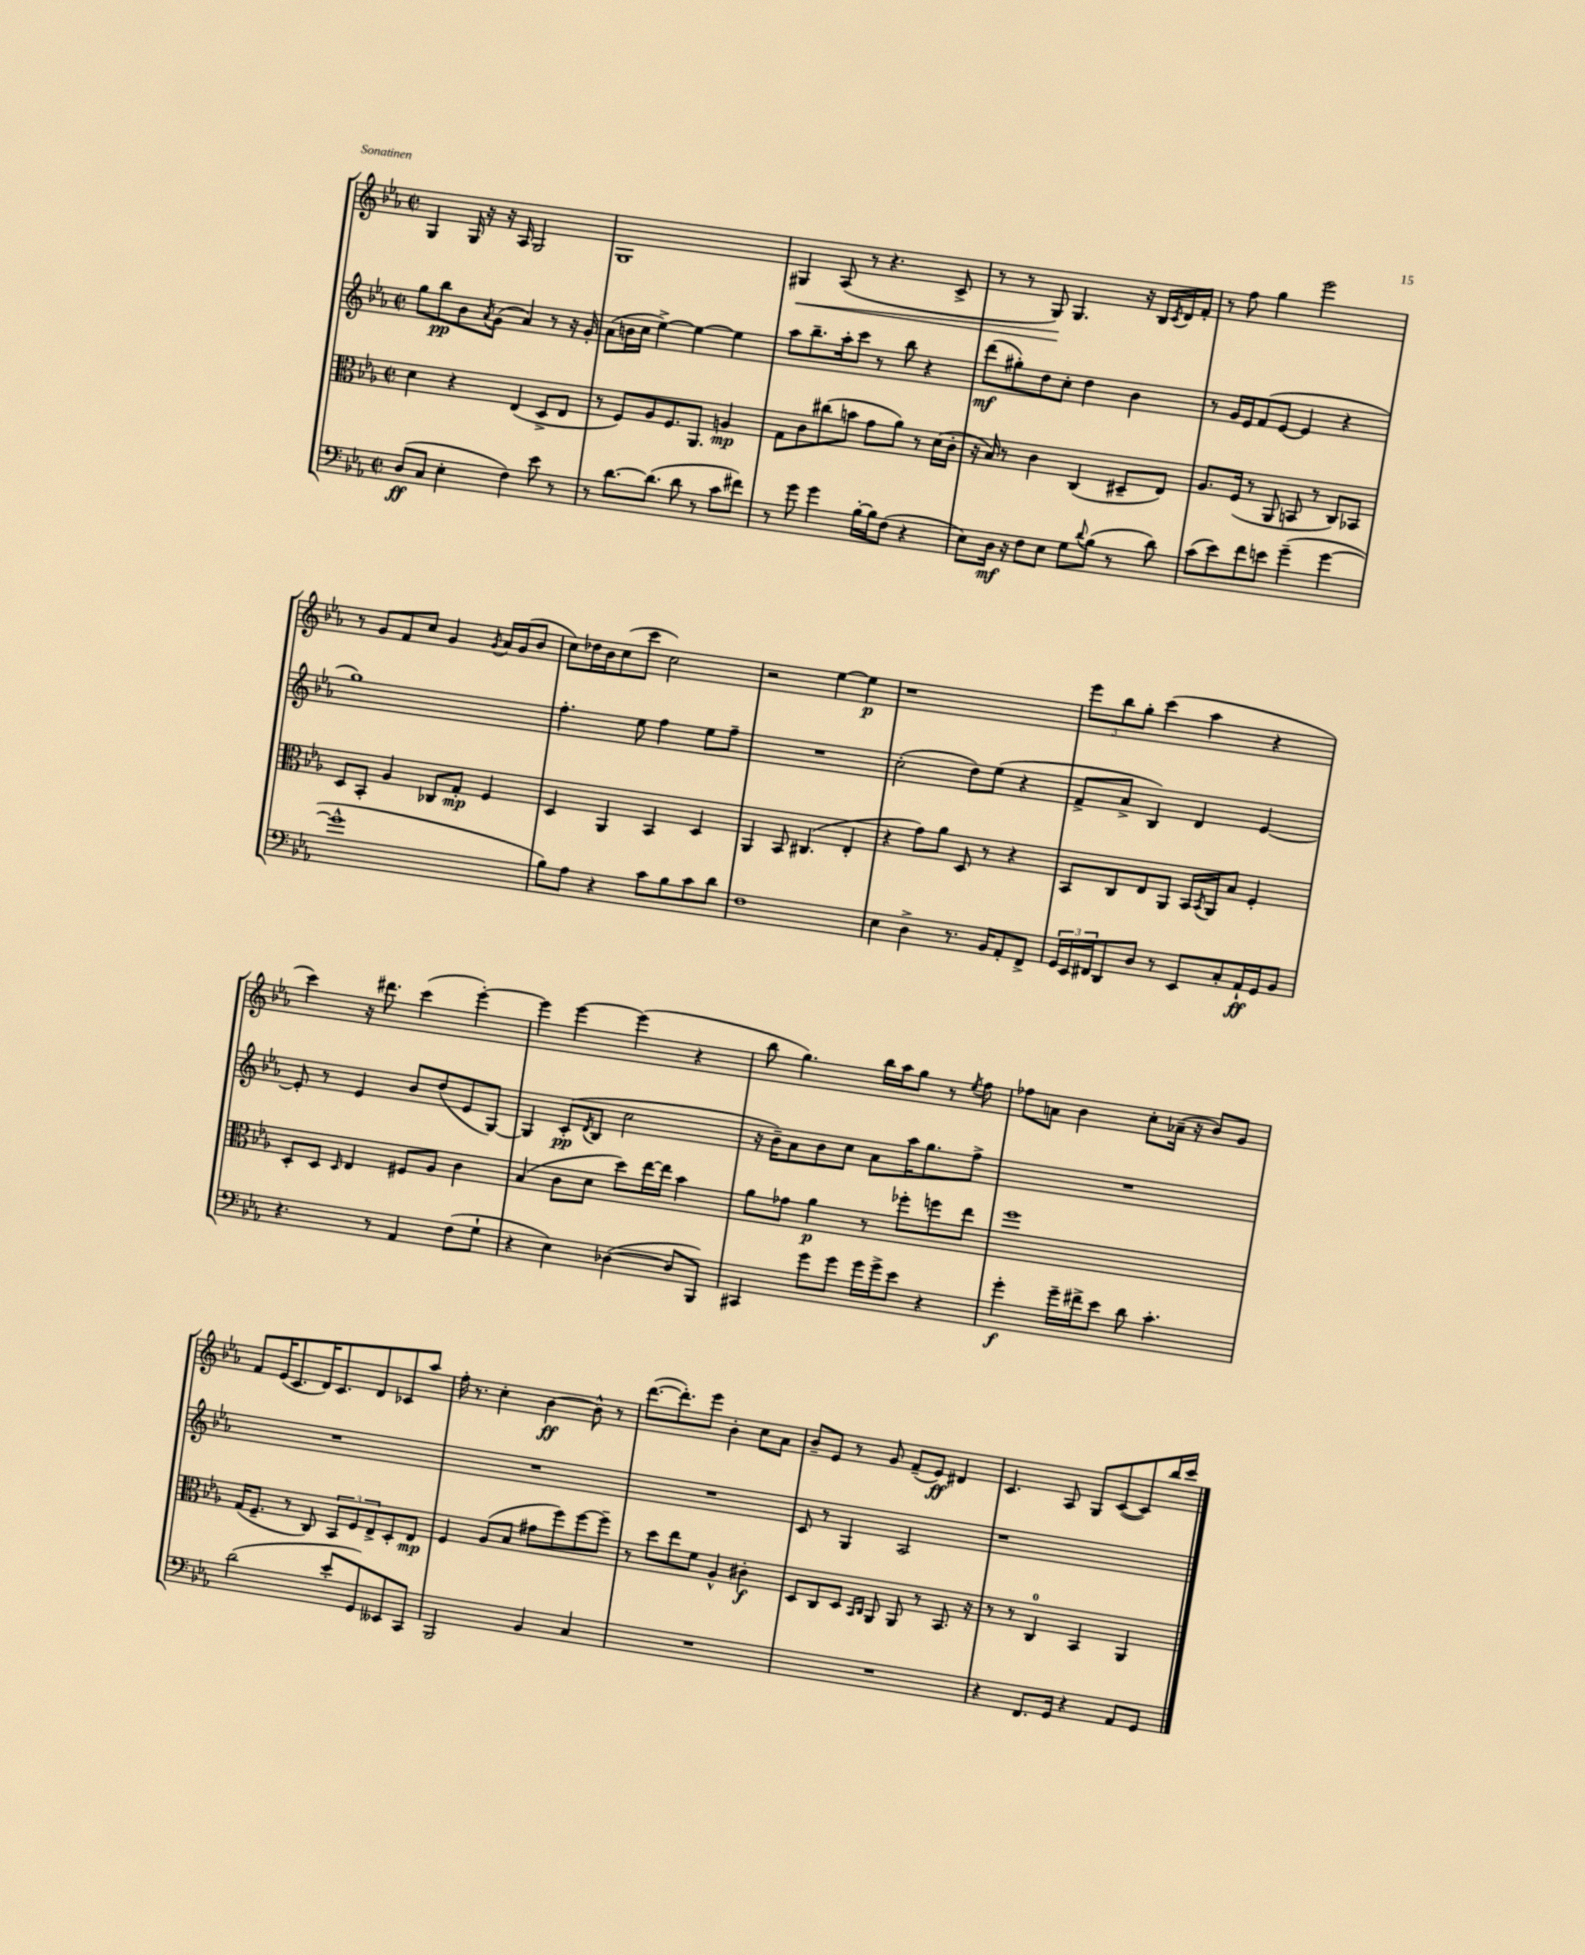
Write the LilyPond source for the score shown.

<<
\new StaffGroup <<
\new Staff = "s0" {
    \clef treble \key ees \major \defaultTimeSignature \time 2/2
    g4 g16 r16 r16 aes16 g2 |
    g1 |
    gis4\< aes8( r8 r4. c'8-> |
    r8 r8 g8\!) g4. r16 bes16 \acciaccatura { c'8 } d'16 f'16-. |
    r8 f''8 g''4 ees'''2 |
    r8 g'8 f'8 c''8 g'4 \acciaccatura { g'8 } aes'16 g'16( bes'8 |
    c''8) des''16 bes'16 c''8( c'''8 c''2) |
    r2 ees''4~ ees''4\p |
    r1 |
    \tuplet 3/2 { ees'''8 bes''8 g''8-. } c'''4( aes''4 r4 |
    c'''4) r16 dis'''8. c'''4( ees'''4~-.) |
    ees'''4 ees'''4~ ees'''4( r4 |
    bes''8 g''4.) bes''16 aes''16 g''8 r8 \acciaccatura { ees''8 } f''8 |
    fes''8 a'8 bes'4 c''8-. aes'16--( r16 bes'8) g'8 |
    f'8 ees'16( c'8. d'16) c'8. d'8 ces'8 aes''8 |
    f''16-. r8. c''4-. bes'4~\ff bes'8-^ r8 |
    d'''8.~( d'''8.-.) ees'''8 bes'4-. c''8 aes'8 |
    bes'8-- ees'8 r8 g'8 f'8--( ees'8\ff) dis'4 |
    c'4. aes8 g8 c'8~( c'8) bes''16 c'''16 \bar "|." |
}
\new Staff = "s1" {
    \clef treble \key ees \major \defaultTimeSignature \time 2/2
    g''8 bes''8\pp bes'8 \acciaccatura { aes'8 } g'8( aes'4) r8 r16 g'16-. |
    aes'8( b'16 c''16 ees''4~->) ees''4~ ees''4 |
    aes''8 bes''8.-- aes''16-. c'''8 r8 bes''8 r4 |
    d'''8\mf( gis''8-.) d''8 c''8-. d''4 bes'4 |
    r8 g'16 ees'16 f'8( ees'8~ ees'4 r4 |
    g''1) |
    f''4.-. ees''8 f''4 ees''8 f''8-- |
    R1 |
    c''2-.( d''8) ees''8( r4 |
    f'8-> aes'8-> bes4) d'4 ees'4~ |
    ees'8-. r8 ees'4 bes'8 d''8( ees'8 g8~) |
    g4 c'8-.\pp( \acciaccatura { d'8 } bes8 c''2 |
    r16 bes'16--) aes'8 bes'8 c''8 aes'8 aes''16 g''8. f''8-> |
    R1 |
    R1 |
    R1 |
    R1 |
    c'8 r8 g4 aes2 |
    r1 \bar "|." |
}
\new Staff = "s2" {
    \clef alto \key ees \major \defaultTimeSignature \time 2/2
    d'4 r4 ees4( d8-> ees8 |
    r8 f8) aes8 f8. aes,8. a4\mp |
    g8 c'8 cis''8( b'8 g'8 aes'8) r8 d'16( c'16-. |
    r16 bes16) r8 c'4 c4( dis8-- ees8) |
    aes8. f16( r8 aes,8 b,8 r8 c8) bes,8 |
    d8 bes,8-. aes4 ces8 g8-.\mp f4 |
    d4 aes,4 bes,4 d4 |
    aes,4 bes,8 cis4.( ees4-. |
    r4 g'8) aes'8 d8 r8 r4 |
    bes,8 c8 ees8 aes,8 bes,16 \acciaccatura { bes,8 } aes,16 bes8 f4-. |
    d8-. d8 \grace { d16 } ees4 fis8 aes8 c'4 |
    bes4( c'8 d'8 d''8) ees''16~ ees''16 bes'4 |
    aes'8 ges'8 aes'4\p r8 fes''8-. f''8 ees''8 |
    f''1 |
    g16( f8.-- r8 c8) \tuplet 3/2 { bes,8 f8 ees8-> } d8-. ees8\mp |
    f4 aes8( bes8 gis'8 f''8) f''8~ f''8-- |
    r8 d''8 ees''8 f'8 aes4-^ cis'4-.\f |
    d8 c8 d8 \grace { bes,16 c16 } aes,8 aes,8 r8 bes,8. r16 |
    r8 r8 c4-0 bes,4 aes,4 \bar "|." |
}
\new Staff = "s3" {
    \clef bass \key ees \major \defaultTimeSignature \time 2/2
    d8\ff( c8 ees4-. f4) ees'8 r8 |
    r8 d'8.~ d'8.( d'8 r8 c'8 fis'8) |
    r8 g'8 g'4 bes16~-. bes16 f8( r4 |
    ees8) d16\mf r16 f8 ees8 g8 \appoggiatura { d'8 } bes8( r8 d'8) |
    c'8( ees'8) f'8 e'8 g'4--( g'4~ |
    g'1-^ |
    bes8) aes8 r4 c'8 bes8 c'8 d'8 |
    f1 |
    ees4 d4-> r8. bes,16 aes,8-. f,8-> |
    \tuplet 3/2 { g,16 ees,16 fis,16 } d,8 d8 r8 ees,8 c8-. aes,16-!\ff g,16 bes,8 |
    r4. r8 aes,4 f8( g8-! |
    r4 ees4) des4~( des8 bes,,8) |
    cis,4 g'8 g'8 g'16 g'16-> ees'8 r4 |
    g'4-.\f g'16-- fis'16-> ees'8 d'8 c'4.-. |
    d'2( ees'8-. g,8) eeses,8 c,8 |
    bes,,2 bes,4 c4 |
    R1 |
    R1 |
    r4 f,8. g,16 r4 aes,8 g,8 \bar "|." |
}
>>
>>
\layout { \context { \Score \remove "Bar_number_engraver" } }
